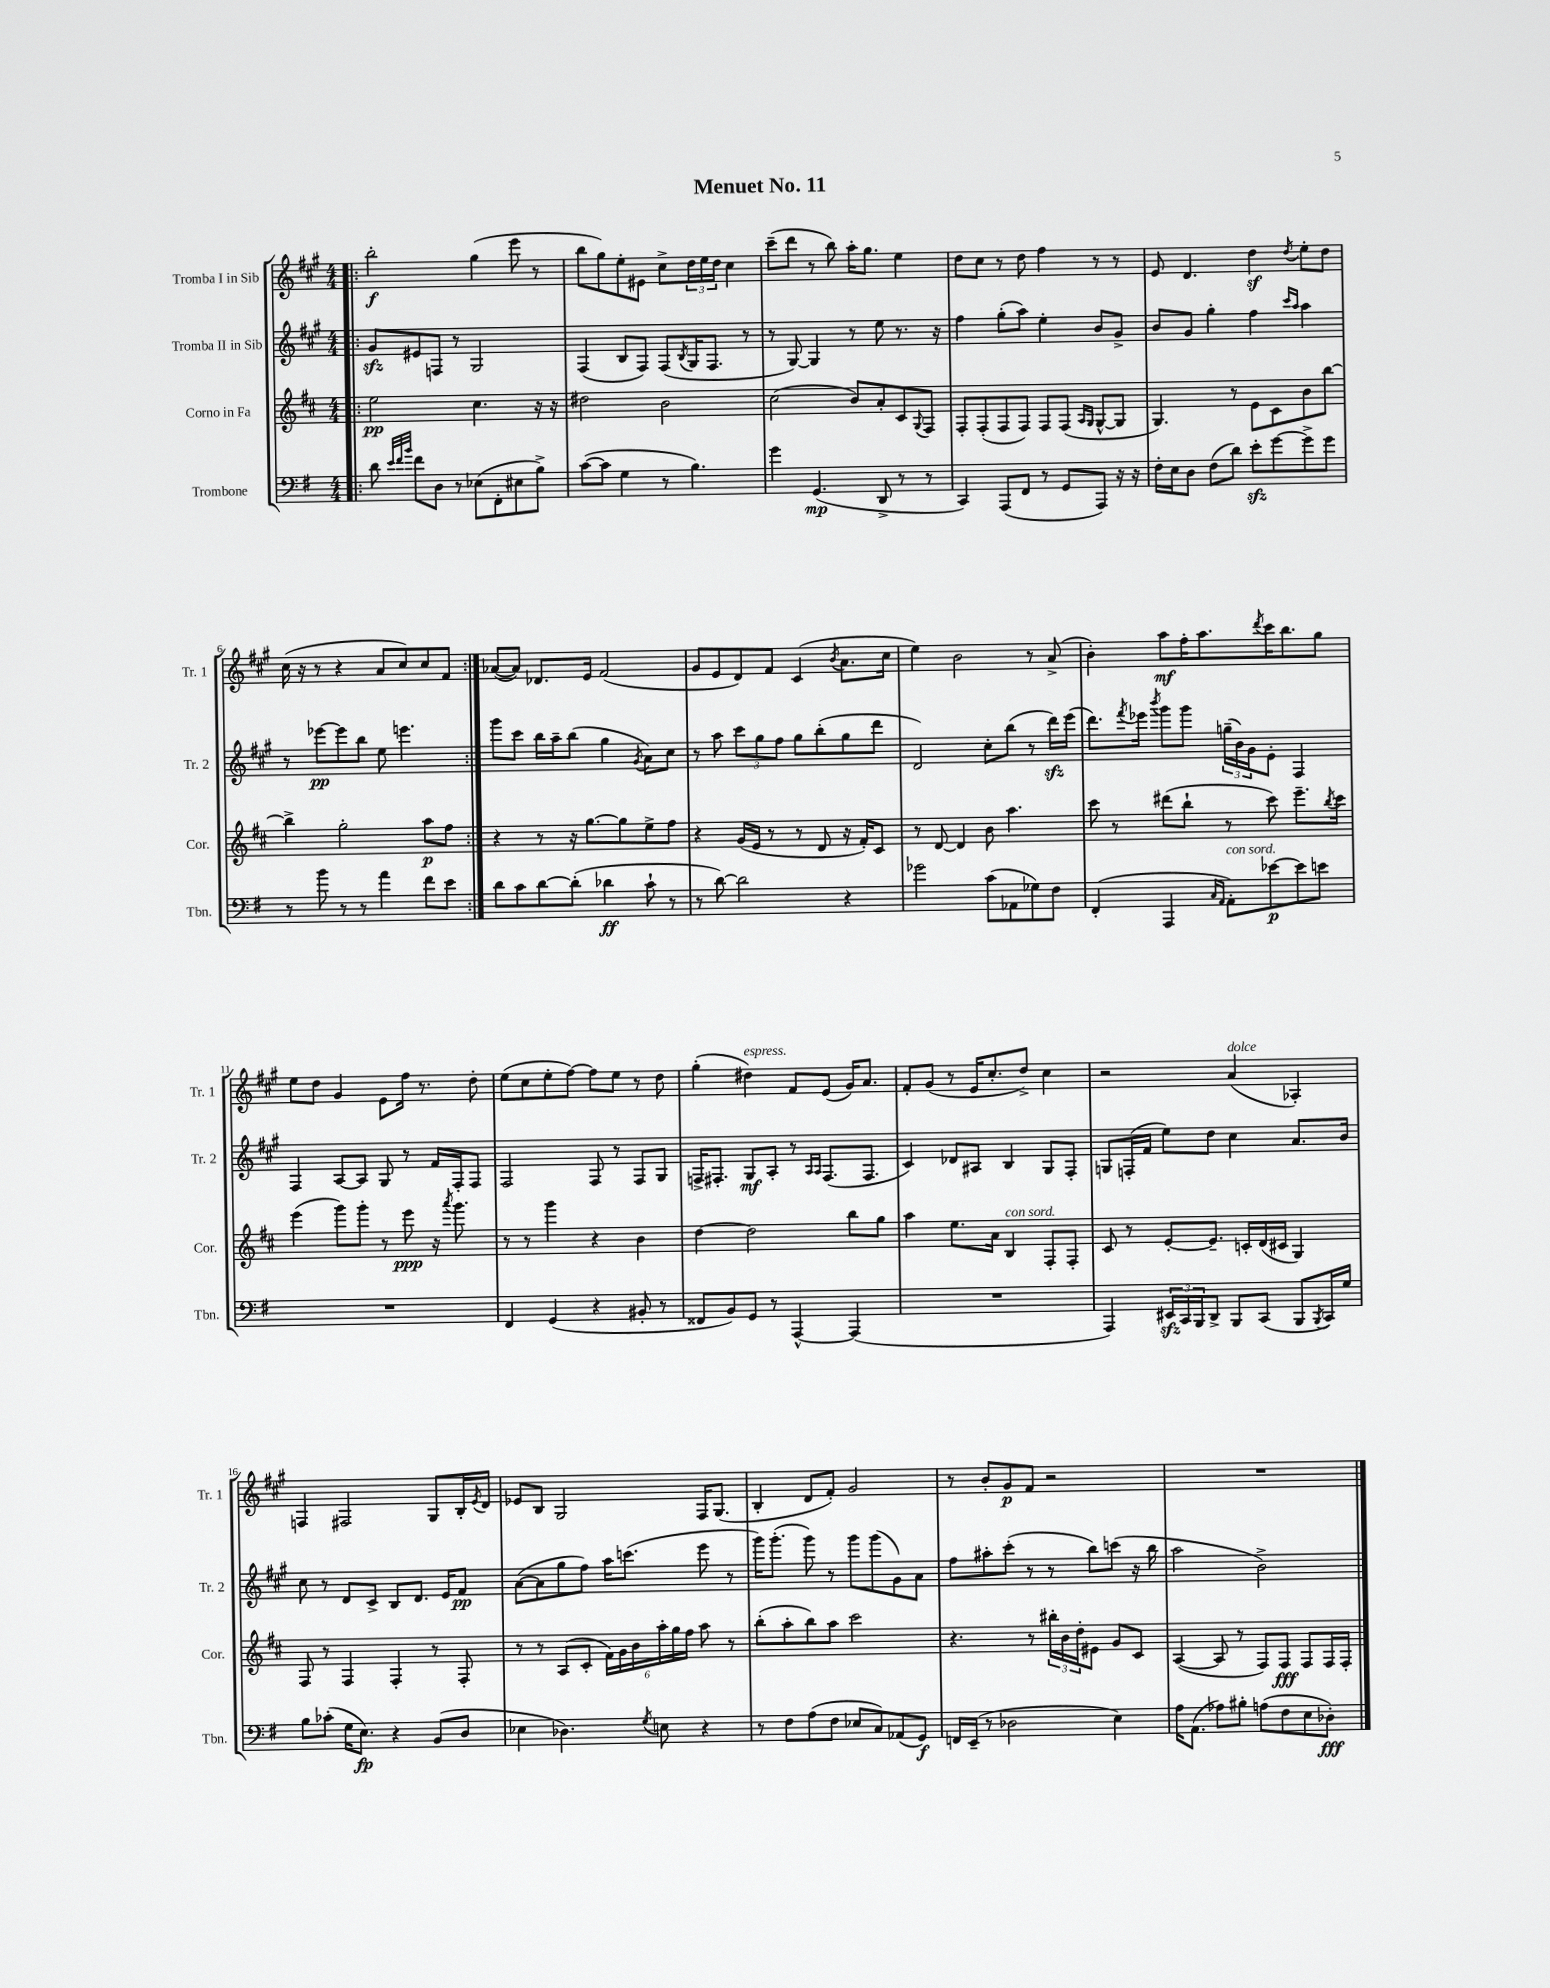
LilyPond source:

\header { title = "Menuet No. 11" }
<<
\new StaffGroup <<
\new Staff = "s0" \with { instrumentName = "Tromba I in Sib" shortInstrumentName = "Tr. 1" } {
    \clef treble \key a \major \numericTimeSignature \time 4/4
    \repeat volta 2 { \bar ".|:" b''2-.\f gis''4( e'''8 r8 |
    b''8 gis''8) e''8-. eis'8 cis''8-> \tuplet 3/2 { d''16 e''16 d''16 } cis''4 |
    cis'''8--( d'''8 r8 b''8) a''16-. gis''8. e''4 |
    d''8 cis''8 r8 d''8 fis''4 r8 r8 |
    e'8 d'4. d''4\sf \acciaccatura { d''8 } e''8-. d''8 |
    cis''16( r16 r8 r4 a'8 cis''8) cis''8 fis'8 | }
    aes'8~( aes'8) des'8. e'16 fis'2( |
    gis'8 e'8 d'8) fis'8 cis'4( \acciaccatura { b'8 } a'8. cis''16 |
    e''4) b'2 r8 a'8->( |
    b'4-.) a''8\mf fis''16-. a''8. \acciaccatura { d'''8 } cis'''16 b''8. gis''8 |
    e''8 d''8 gis'4 e'8 fis''16 r8. d''8-. |
    e''8( cis''8 e''8-. fis''8~) fis''8 e''8 r8 d''8 |
    gis''4-.( dis''4^\markup { \italic "espress." }) fis'8 e'8( gis'16) a'8. |
    fis'8-. gis'8( r8 e'16 cis''8.-. d''8->) cis''4 |
    r2 a'4^\markup { \italic "dolce" }( aes4-.) |
    f4 fis2 gis8 b16-. \acciaccatura { e'8 } d'16 |
    ees'8 b8 gis2 fis16 gis8.( |
    b4-. d'8 fis'8-.) gis'2 |
    r8 b'8-. gis'8\p fis'8 r2 |
    R1 \bar "|." |
}
\new Staff = "s1" \with { instrumentName = "Tromba II in Sib" shortInstrumentName = "Tr. 2" } {
    \clef treble \key a \major \numericTimeSignature \time 4/4
    \repeat volta 2 { \bar ".|:" gis'8\sfz eis'8 f8 r8 gis2 |
    fis4( b8 fis8) fis8( \acciaccatura { b8 } gis16 fis8. r8 |
    r8 gis8~) gis4 r8 e''8 r8. r16 |
    fis''4 gis''8-.( a''8) e''4-. b'8 gis'8-> |
    b'8 gis'8 gis''4-. fis''4 \grace { cis'''16 a''16 } a''4 |
    r8 ees'''8~\pp ees'''8 b''8 e''8 e'''4. | }
    gis'''8 cis'''8 b''16 a''16-- b''8( gis''4 \acciaccatura { gis'8 } a'8) cis''8 |
    r8 a''8 \tuplet 3/2 { cis'''8 gis''8 fis''8 } gis''8 b''8-.( gis''8 d'''8 |
    d'2) cis''8-. b''8( r8 d'''16\sfz) e'''16( |
    d'''8.) \acciaccatura { fis'''8 } ees'''16 \acciaccatura { b'''8 } gis'''8 gis'''8 \tuplet 3/2 { g''16--( b'16) gis'16 } e'8-. fis4 |
    fis4 a8~ a8 gis8 r8 fis'16 fis16-. fis8 |
    fis2 fis8 r8 fis8 gis8 |
    f16-> fis8.-. gis8\mf a8-. r8 \grace { a16 a16 } fis8.( fis8. |
    cis'4) des'8 ais8 b4 gis8 fis8-. |
    g8 f16-.( fis'16 e''8) d''8 cis''4 a'8. b'16 |
    cis''8 r8 d'8 cis'8-> b8 d'8. e'16 fis'8\pp |
    a'8~( a'8 gis''8 fis''8) a''16 c'''8.( e'''8 r8 |
    gis'''16) gis'''8.-.( gis'''8) r8 gis'''8 gis'''8( gis'8) a'8 |
    fis''8 ais''8-. cis'''8-.( r8 r8 b''8) c'''8( r16 b''16 |
    a''2 b'2->) \bar "|." |
}
\new Staff = "s2" \with { instrumentName = "Corno in Fa" shortInstrumentName = "Cor." } {
    \clef treble \key d \major \numericTimeSignature \time 4/4
    \repeat volta 2 { \bar ".|:" e''2\pp cis''4. r16 r16 |
    dis''2 b'2 |
    cis''2( b'8) a'8-. cis'8 \appoggiatura { g8 } fis8 |
    fis8-. fis8-.( fis8 fis8) fis8 fis8( \grace { a16 g16 } g8~-^ g8 |
    g4.) r8 e'8 cis'8 b'8 b''8~ |
    b''4-> g''2-. a''8\p fis''8 | }
    r4 r8 r16 g''8.~ g''8 e''8-> fis''8 |
    r4 g'16( e'16 r8 r8 d'8 r16 fis'16-.) cis'8 |
    r8 d'8~ d'4 b'8 a''4. |
    cis'''8 r8 dis'''8( b''8-! r8 cis'''8) e'''8.-- \acciaccatura { b''8 } cis'''16 |
    e'''4( g'''8) g'''8-. r8 e'''8\ppp r16 \acciaccatura { a'''8 } g'''8. |
    r8 r8 g'''4 r4 b'4 |
    d''4~ d''2 b''8 g''8 |
    a''4 e''8. a'16 b4^\markup { \italic "con sord." } fis8-. fis8-. |
    cis'8 r8 e'8~-. e'8.-- c'16-. d'16( cis'16 g4) |
    fis8 r8 fis4 fis4-. r8 fis8-. |
    r8 r8 a8( cis'8-. \tuplet 6/4 { fis'16) g'16 b'16 a''16-. g''16 fis''16 } a''8 r8 |
    b''8-.( a''8-. b''8) a''8 cis'''2 |
    r4. r8 \tuplet 3/2 { bis''16-. b'16 d''16-. } eis'8 g'8 cis'8 |
    a4~( a8 r8 fis8) fis8\fff fis8 fis16 fis16-. \bar "|." |
}
\new Staff = "s3" \with { instrumentName = "Trombone" shortInstrumentName = "Tbn." } {
    \clef bass \key g \major \numericTimeSignature \time 4/4
    \repeat volta 2 { \bar ".|:" d'8 \grace { e'32 fis'32 b'32 } fis'8 d8 r8 ees8( fis,8-. eis8 b8->) |
    c'8~( c'8 g4 r8 b4.) |
    g'4 g,4.\mp( d,8-> r8 r8 |
    c,4) a,,8( fis,8 r8 g,8 a,,8) r16 r16 |
    fis16-. e16 d8 fis8( d'8) e'8-.\sfz g'8~ g'8-> g'8 |
    r8 b'8 r8 r8 a'4 fis'8 e'8 | }
    d'8 c'8 d'8~ d'8-.( des'4\ff c'8-! r8 |
    r8 d'8~) d'2 r4 |
    ges'2 c'8( aes,8 ges8) fis8 |
    fis,4-.( a,,4 \grace { c16 a,16 } a,8-.^\markup { \italic "con sord." }) ees'8~\p ees'8 e'8 |
    R1 |
    fis,4 g,4( r4 bis,8-. r8 |
    fisis,8 b,8) g,8 r8 a,,4~-^ a,,4( |
    R1 |
    a,,4) \tuplet 3/2 { eis,16\sfz c,16 b,,16 } d,8-> b,,8 c,8( b,,8 \acciaccatura { b,,8 } c,16) g16 |
    b8 ces'8-.( g16 e8.\fp) r4 b,8( d8 |
    ees4 des4.) \acciaccatura { g8 } e8 r4 |
    r8 fis8 a8( fis8 ees8 c8) aes,8( g,8\f) |
    f,16 e,16--( r8 des2 e4) |
    a16 a,8.( aes8) bis8-. a8( fis8 e8 des8-.\fff) \bar "|." |
}
>>
>>
